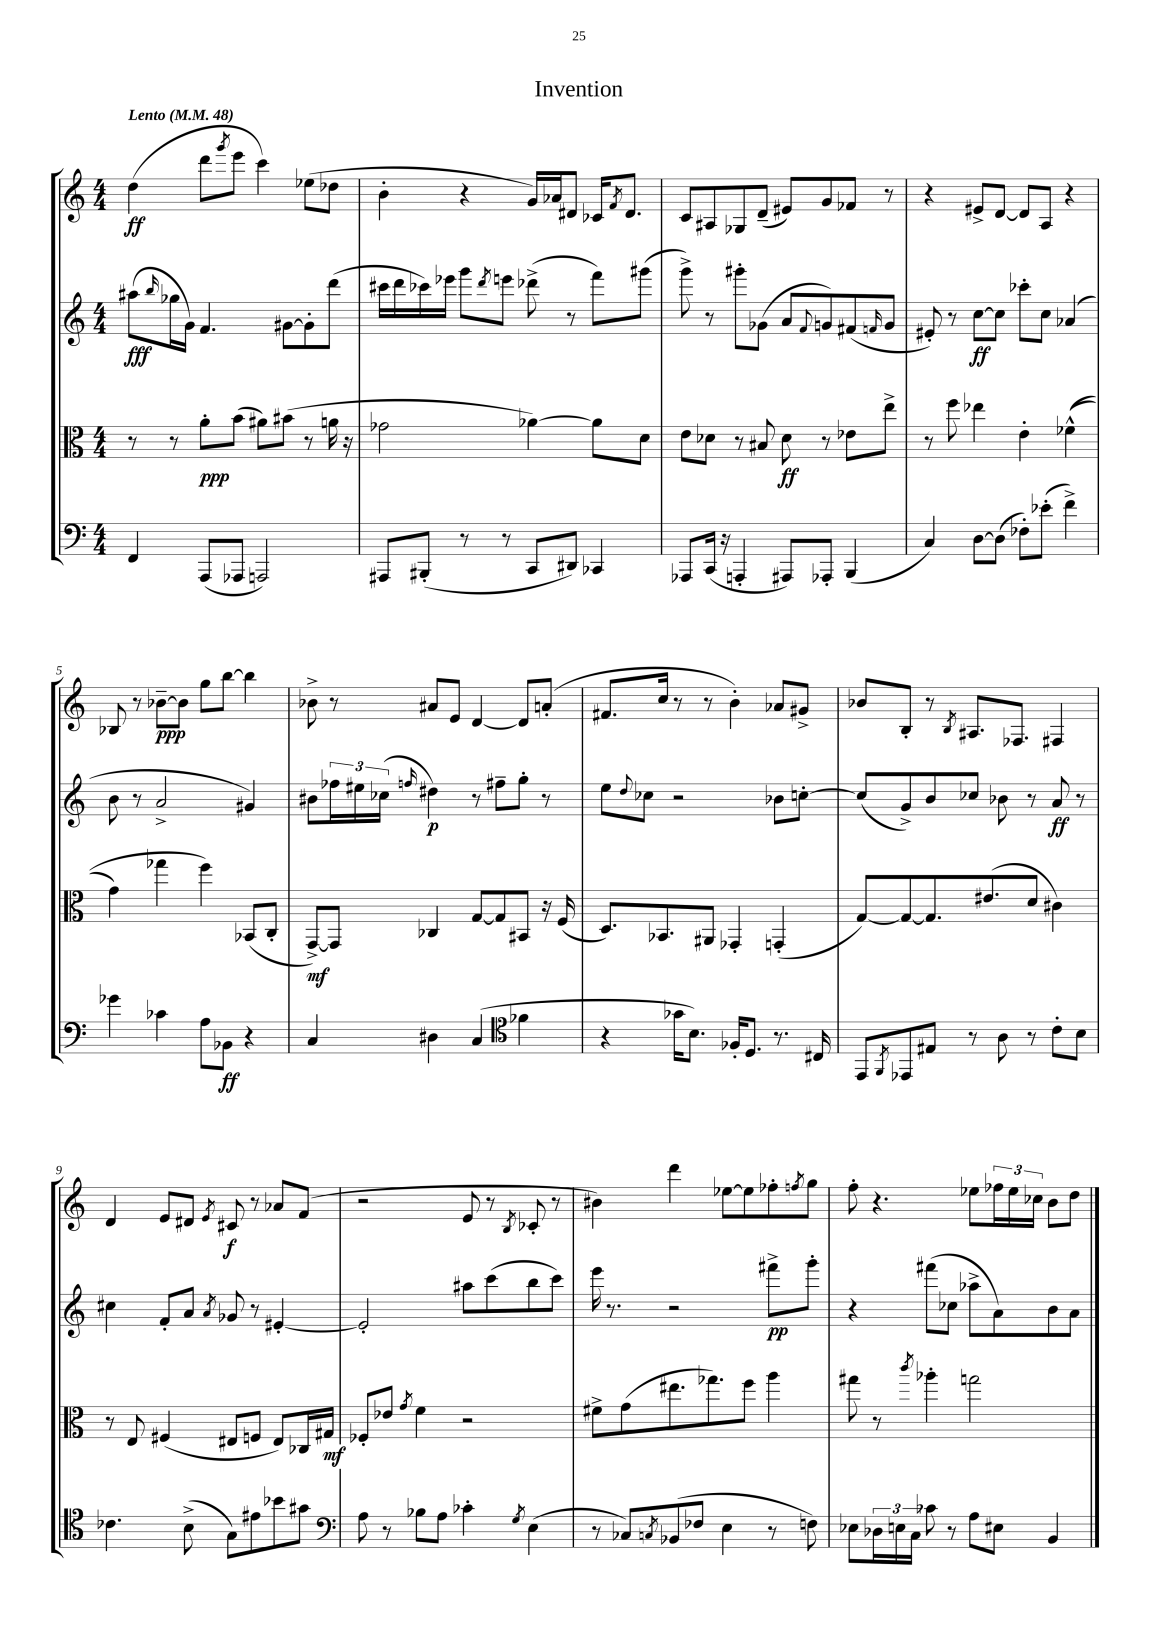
\header { title = "Invention" }
<<
\new StaffGroup <<
\new Staff = "s0" {
    \clef treble \key c \major \numericTimeSignature \time 4/4 \tempo "Lento" 4 = 48
    d''4\ff( d'''8 \acciaccatura { g'''8 } e'''8 c'''4) ees''8( des''8 |
    b'4-. r4 g'16) aes'16 dis'8 ces'16 \acciaccatura { f'8 } dis'8. |
    c'8 ais8 ges8 d'8--( eis'8) g'8 fes'8 r8 |
    r4 eis'8-> d'8~ d'8 a8 r4 |
    bes8 r8 bes'8~--\ppp bes'8 g''8 b''8~ b''4 |
    bes'8-> r8 ais'8 e'8 d'4~ d'8 a'8-.( |
    fis'8. c''16 r8 r8 b'4-.) aes'8 gis'8-> |
    bes'8 b8-. r8 \acciaccatura { b8 } ais8. fes8. fis4 |
    d'4 e'8 dis'8 \acciaccatura { e'8 } cis'8\f r8 aes'8 f'8( |
    r2 e'8 r8 \acciaccatura { b8 } ces'8-. r8 |
    bis'4) d'''4 ees''8~ ees''8 fes''8-. \acciaccatura { f''8 } g''8 |
    f''8-. r4. ees''8 \tuplet 3/2 { fes''16 ees''16 ces''16 } b'8 d''8 \bar "|." |
}
\new Staff = "s1" {
    \clef treble \key c \major \numericTimeSignature \time 4/4
    ais''8\fff( \grace { b''16 } ges''16 g'16) f'4. gis'8~ gis'8-. d'''8( |
    cis'''16 d'''16 ces'''16) ees'''16 g'''8 \acciaccatura { d'''8 } e'''8 des'''8->( r8 f'''8) gis'''8( |
    g'''8->) r8 gis'''8-. ges'8( a'8 \appoggiatura { f'8 } g'8) fis'8( \grace { f'16 } g'8 |
    eis'8-.) r8 c''8~\ff c''8 ces'''8-. c''8 aes'4( |
    b'8 r8 a'2-> gis'4) |
    bis'8 \tuplet 3/2 { fes''16 eis''16 ces''16( } \grace { f''16 } dis''4\p) r8 fis''8-- g''8-. r8 |
    e''8 \appoggiatura { d''8 } ces''8 r2 bes'8 c''8~-. |
    c''8( g'8->) b'8 ces''8 bes'8 r8 a'8\ff r8 |
    cis''4 f'8-. a'8 \acciaccatura { a'8 } ges'8 r8 eis'4~-. |
    eis'2-. ais''8 c'''8( b''8 c'''8) |
    e'''16 r8. r2 fis'''8->\pp g'''8-. |
    r4 fis'''8( ces''8 aes''8-> a'8) b'8 a'8 \bar "|." |
}
\new Staff = "s2" {
    \clef alto \key c \major \numericTimeSignature \time 4/4
    r8 r8 a'8-.\ppp b'8( ais'8) bis'8( r8 a'16 r16 |
    ges'2 aes'4~) aes'8 d'8 |
    e'8 des'8 r8 bis8 des'8\ff r8 ees'8 e''8-> |
    r8 f''8 ees''4 e'4-. fes'4-^(\( |
    g'4) ges''4 f''4\) bes,8( c8-. |
    g,8~->\mf) g,8 ces4 g8~ g8 bis,8 r16 f16( |
    d8.) bes,8. ais,8 ges,4-. g,4-.( |
    g8~) g8~ g8. eis'8.( d'8 cis'4) |
    r8 e8 fis4( eis8 f8 eis8) ces16 gis16\mf |
    fes8-. ees'8 \acciaccatura { g'8 } f'4 r2 |
    fis'8-> g'8( eis''8. ges''8.) f''8 a''4 |
    gis''8 r8 \acciaccatura { c'''8 } aes''4-. g''2 \bar "|." |
}
\new Staff = "s3" {
    \clef bass \key c \major \numericTimeSignature \time 4/4
    f,4 a,,8( aes,,8 a,,2) |
    ais,,8 bis,,8-.( r8 r8 c,8 dis,8) ces,4 |
    aes,,8 c,16( r16 a,,4-. ais,,8) aes,,8-. b,,4( |
    c4) d8~ d8( fes8-.) ees'8-.( f'4->) |
    ges'4 ces'4 a8 bes,8\ff r4 |
    c4 dis4 c4( \clef tenor fes'4 |
    r4 ges'16 b8.) fes16-. d8. r8. cis16 |
    e,8 \acciaccatura { f,8 } ees,8 eis8 r8 a8 r8 c'8-. b8 |
    ces'4. b8->( g8) eis'8 bes'8 gis'8 |
    \clef bass a8 r8 bes8 a8 ces'4-. \acciaccatura { g8 } e4( |
    r8 ces8) \acciaccatura { c8 } bes,8( fes8 e4 r8 f8) |
    ees8 \tuplet 3/2 { des16 e16 c16 } ces'8 r8 a8 eis8 b,4 \bar "|." |
}
>>
>>
